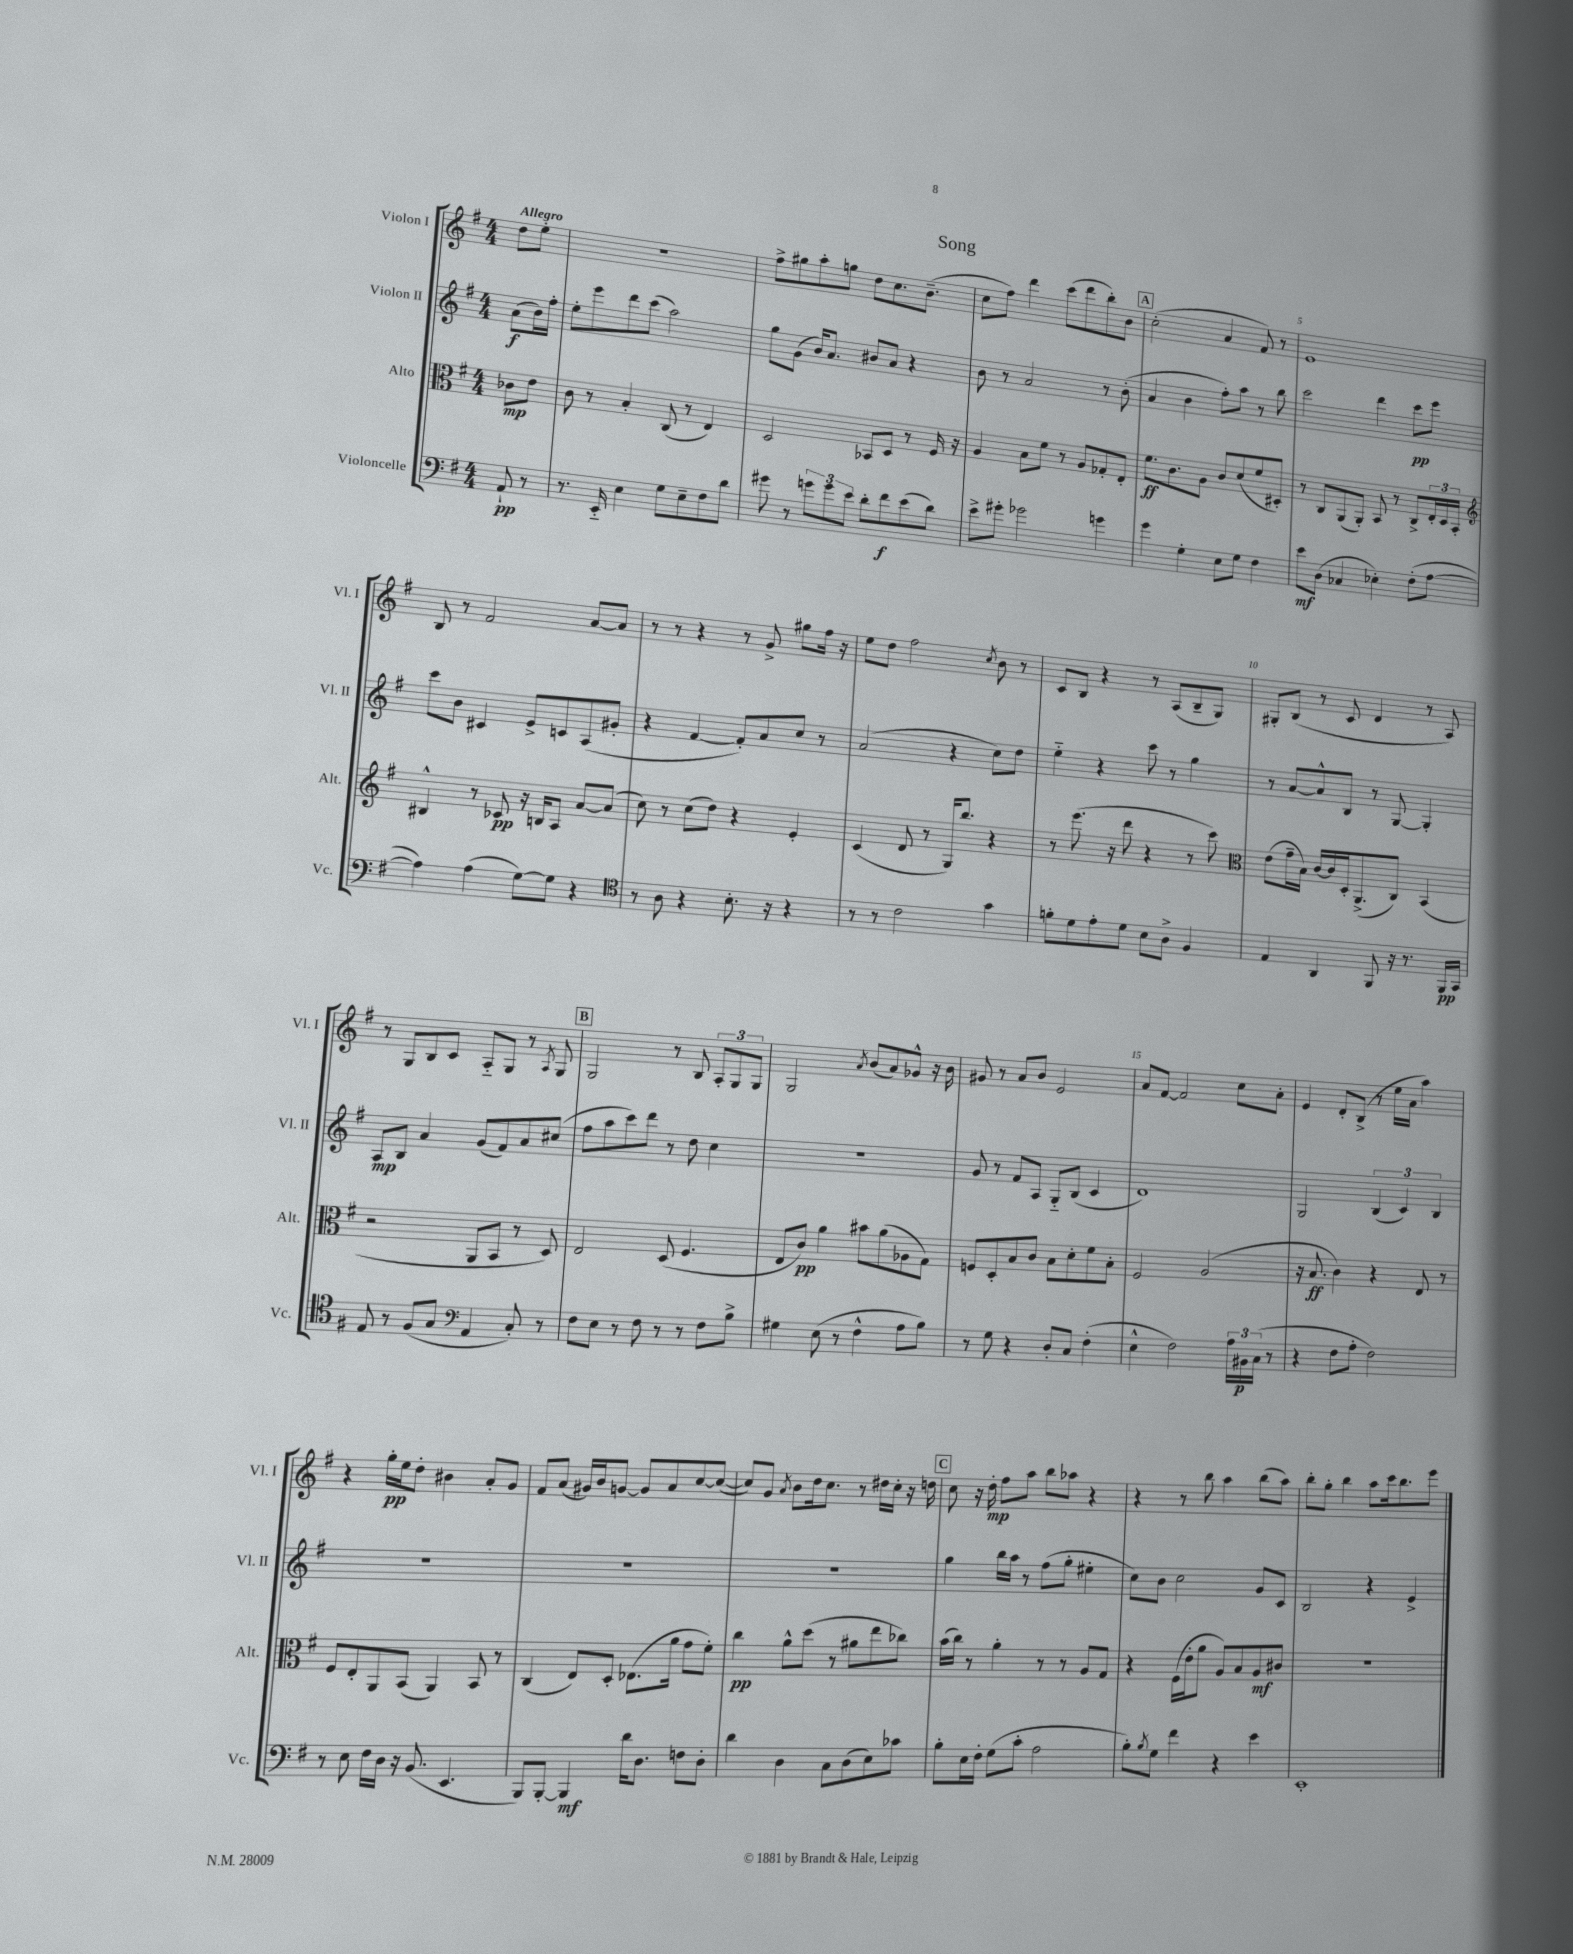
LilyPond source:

\header { title = "Song" }
<<
\new StaffGroup <<
\new Staff = "s0" \with { instrumentName = "Violon I" shortInstrumentName = "Vl. I" } {
    \clef treble \key g \major \numericTimeSignature \time 4/4 \partial 4 \tempo "Allegro"
    d''8 e''8-. |
    r1 |
    fis''8-> gis''8 a''8-. g''8 d''8 c''8. b'8.--( |
    c''8 fis''8) d'''4 c'''8( d'''8 b''8-.) b'8 |
    \mark \markup { \box "A" } c''2-.( a'4 fis'8) r8 |
    e'1 |
    b8 r8 fis'2 a'8~ a'8 |
    r8 r8 r4 r8 g'8-> gis''8 fis''16 r16 |
    e''8 d''8 fis''2 \acciaccatura { c''8 } b'8 r8 |
    c'8 b8 r4 r8 a8( b8-- g8) |
    gis8-. b8( r8 c'8 d'4 r8 a8) |
    r8 g8 b8 c'8 a8-_ g8 r8 \acciaccatura { a8 } g8 |
    \mark \markup { \box "B" } g2 r8 b8 \tuplet 3/2 { a8-. g8 g8 } |
    g2 \acciaccatura { a'8 } b'8( a'8) ges'8-^ r16 b'16 |
    gis'8 r8 a'8 b'8 e'2 |
    a'8 fis'8~ fis'2 c''8 a'8-. |
    e'4 d'8-. b8->( r8 e''16 a'16 a''4) |
    r4 g''16-.\pp e''16 d''8-. bis'4 a'8-. g'8 |
    fis'8 a'8( gis'16) b'16 g'8~ g'8 a'8 c''8~ c''8~( |
    c''8) g'8 \acciaccatura { a'8 } b'8 d''16 c''8. r8 dis''16 c''16-. r16 d''16 |
    \mark \markup { \box "C" } c''8 r16 d''16-.\mp fis''8 a''8 b''8 aes''8 r4 |
    r4 r8 b''8 a''4 b''8( a''8) |
    b''8-. g''8-. b''4 a''8 c'''16 b''8. e'''8 \bar "|." |
}
\new Staff = "s1" \with { instrumentName = "Violon II" shortInstrumentName = "Vl. II" } {
    \clef treble \key g \major \numericTimeSignature \time 4/4 \partial 4
    a'8\f( b'16) fis''16-. |
    e''8-. e'''8 d'''8 c'''8( a''2) |
    g''8 g'8( b'16) a'8. bis'8 a'8 r4 |
    b'8 r8 a'2 r8 b'8-.( |
    \mark \markup { \box "A" } a'4 b'4 fis''8-.) a''8 r8 b''8 |
    c'''2 d'''4 c'''8\pp e'''8 |
    c'''8 b'8 cis'4 e'8-> c'8 a8( gis'8-. |
    r4 fis'4~ fis'8-.) a'8 c''8 r8 |
    a'2( r4 c''8) d''8 |
    e''4-_ r4 c'''8 r8 g''4 |
    r8 a'8~ a'8-^ b8 r8 g8~ g4-. |
    a8\mp b8 a'4 g'8( fis'8) a'8 cis''8( |
    \mark \markup { \box "B" } fis''8 a''8 c'''8) d'''8 r8 d''8 c''4 |
    R1 |
    g'8 r8 fis'8 a8 g8-_ b8( c'4 |
    d'1) |
    g2 \tuplet 3/2 { b4( c'4) b4 } |
    R1 |
    R1 |
    R1 |
    \mark \markup { \box "C" } g''4 b''16 a''16 r8 fis''8( g''8-. eis''4-. |
    c''8) b'8 c''2 g'8 c'8 |
    b2 r4 e'4-> \bar "|." |
}
\new Staff = "s2" \with { instrumentName = "Alto" shortInstrumentName = "Alt." } {
    \clef alto \key g \major \numericTimeSignature \time 4/4 \partial 4
    ces'8\mp e'8 |
    c'8 r8 b4-. c8( r8 e4) |
    d2 bes,8 d8 r8 fis16 r16 |
    a4 b8 fis'8 r8 a8 ges8-. e8-. |
    \mark \markup { \box "A" } fis'8.\ff c'8. a8 c'8 d'8( fis'8 dis8-.) |
    r8 c8 a,8( a,8-.) b,8 r8 c8-> \tuplet 3/2 { e16-. d16 b,16-. } |
    \clef treble bis4-^ r8 ces'8\pp r16 b16 a8 a'8~ a'8( |
    c''8) r8 c''8( d''8) r4 e'4-. |
    c'4( d'8 r8 g16) b''8. r4 |
    r8 e'''8.( r16 d'''8 r4 r8 c'''8) |
    \clef alto e'8( g'16-- b16) c'16~ c'16 d16-. a,8.->( c8) b,4( |
    r2 a,8 b,8 r8 d8) |
    \mark \markup { \box "B" } e2 d8( fis4. |
    e8 c'8\pp) a'4 bis'8 a'8( aes8 g8) |
    f8 d8-. b8 c'8 b8 d'8-. fis'8 b8-. |
    fis2 a2( |
    r16 b8.\ff c'4) r4 e8 r8 |
    fis8 e8-. a,8 b,8( a,4) b,8 r8 |
    c4( e8) d8-. ees8.( a'16 g'8 fis'8-.) |
    c''4\pp a'8-^ d''8( r8 ais'8 e''8 ces''8) |
    \mark \markup { \box "C" } b'16( c''16) r8 a'4-. r8 r8 a8 g8 |
    r4 fis16( e'16-. a'8 a8) b8 a8\mf cis'8 |
    R1 \bar "|." |
}
\new Staff = "s3" \with { instrumentName = "Violoncelle" shortInstrumentName = "Vc." } {
    \clef bass \key g \major \numericTimeSignature \time 4/4 \partial 4
    a,8-!\pp r8 |
    r8. e,16-_ e4 g8 e8-- fis8 d'8 |
    gis'8 r8 \tuplet 3/2 { g'8 g'8 e'8 } d'8-. fis'8\f e'8( d'8) |
    e'8-> gis'8-. ges'2 g'4 |
    \mark \markup { \box "A" } g'4 g4-. e8 g8 fis4 |
    e'8\mf d8( ces4 ees4-.) fis8-.( a8~ |
    a4) a4( g8~) g8 r4 |
    \clef tenor r8 a8 r4 b8.-. r16 r4 |
    r8 r8 c'2 g'4 |
    f'8-. d'8 e'8-. d'8 b8 a8-> fis4 |
    e4 a,4 fis,8 r16 r8. fis,16\pp g,16 |
    e8 r8 fis8( g8 \clef bass a,4 c8-.) r8 |
    \mark \markup { \box "B" } fis8 e8 r8 fis8 r8 r8 fis8 b8-> |
    gis4 e8( r8 fis4-^ a8 b8) |
    r8 g8 r4 d8-. c8 fis4-.( |
    e4-^ fis2) \tuplet 3/2 { a16 bis,16\p c16( } r8 |
    r4 fis8 a8-. fis2) |
    r8 e8 fis16 d16 r16 b,8.( e,4. |
    b,,8) b,,8~-. b,,4\mf d'16 d8. f8 d8-. |
    d'4 d4 c8 d8( e8) ces'8 |
    \mark \markup { \box "C" } b8-. e16 fis16-. g8( c'8-. a2 |
    b8-.) \acciaccatura { b8 } g8 fis'4 r4 e'4 |
    e,1-. \bar "|." |
}
>>
>>
\layout { \context { \Score \override BarNumber.break-visibility = ##(#f #t #t) barNumberVisibility = #(every-nth-bar-number-visible 5) } }
